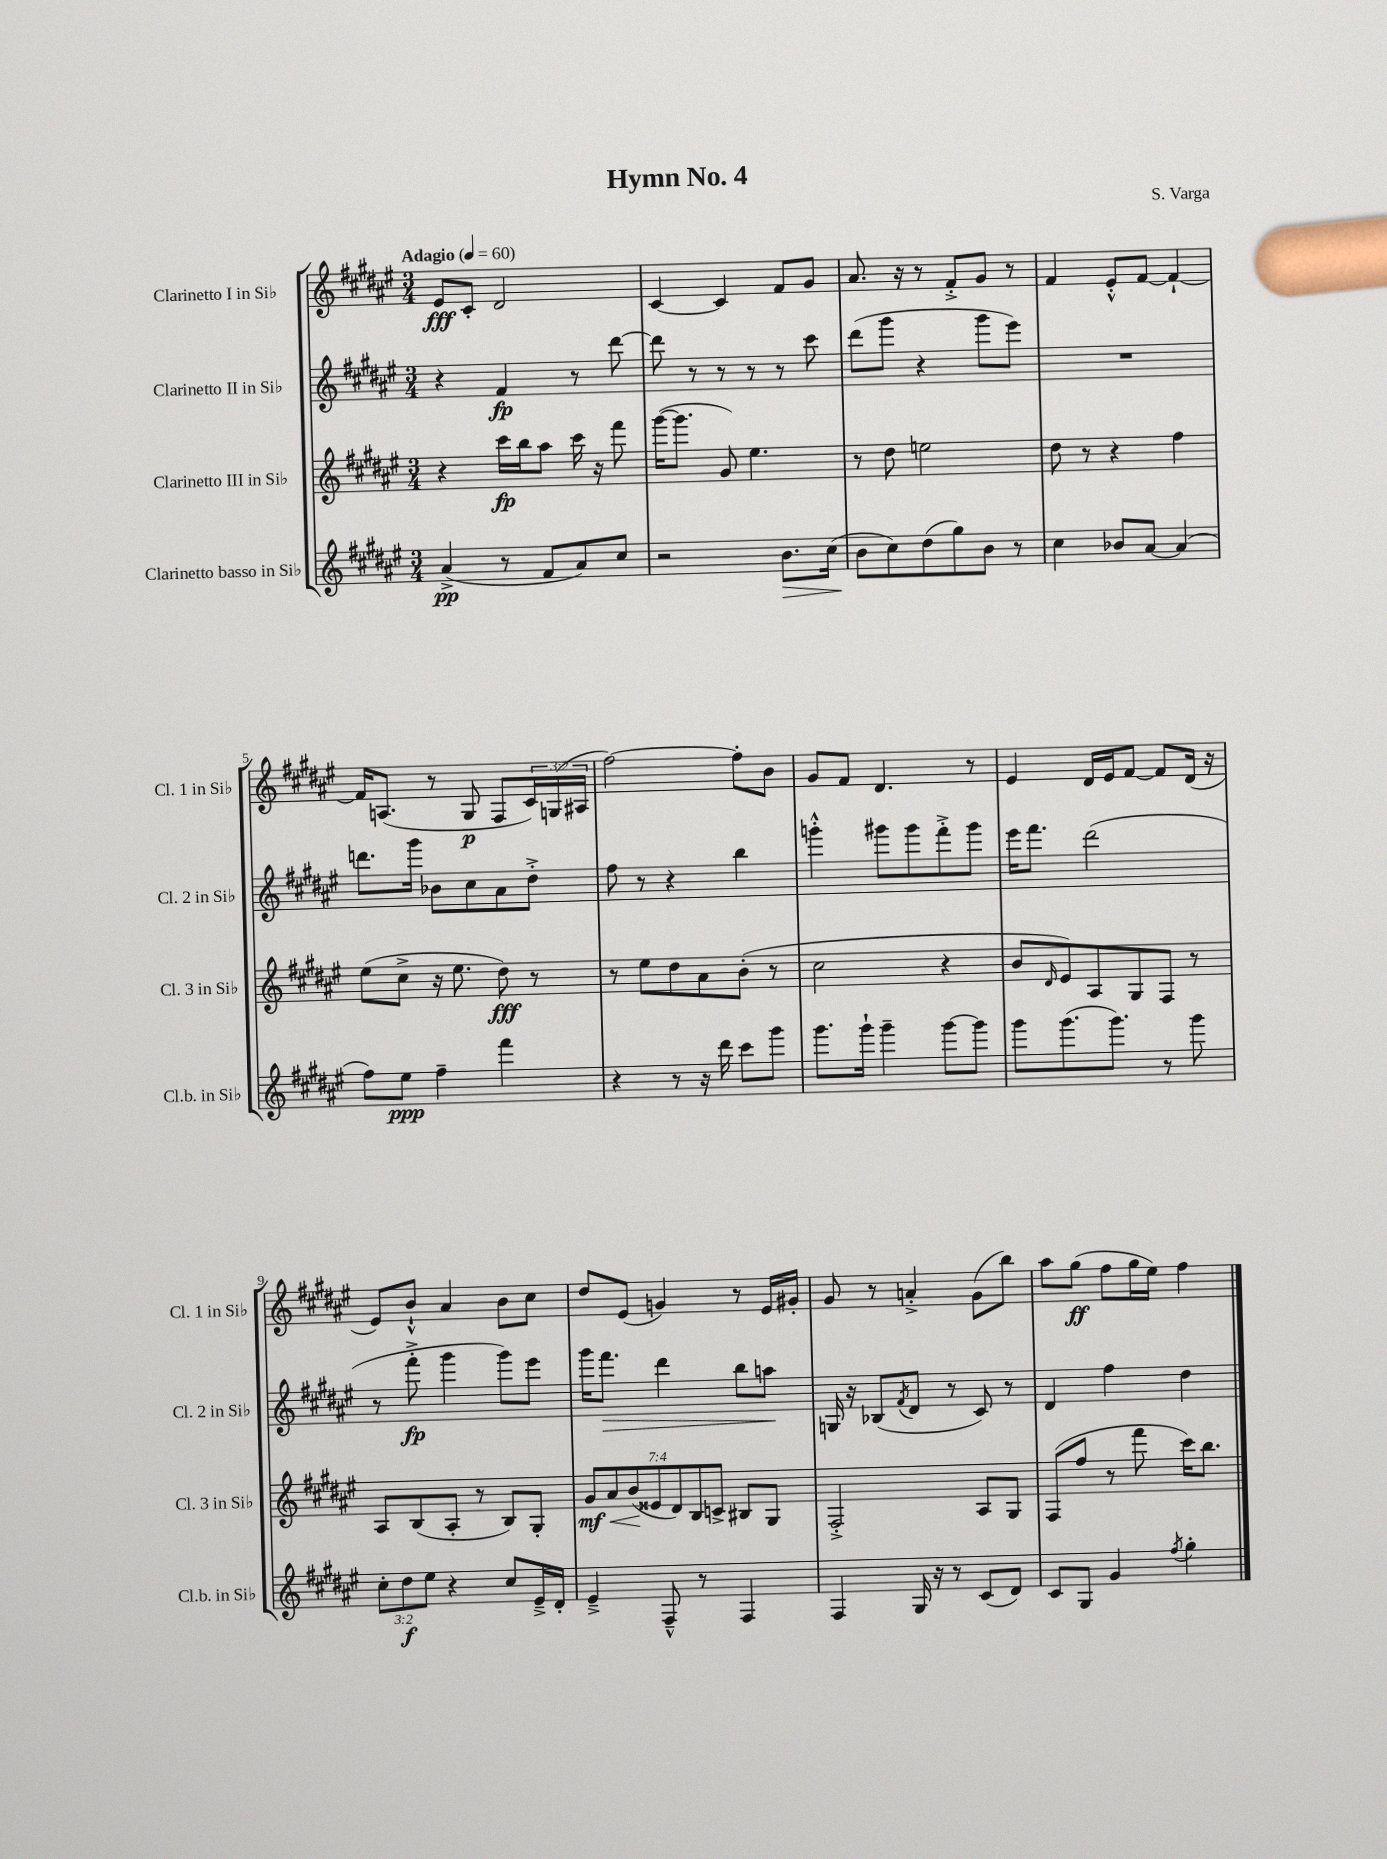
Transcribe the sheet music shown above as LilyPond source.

\header { title = "Hymn No. 4" composer = "S. Varga" }
<<
\new StaffGroup <<
\new Staff = "s0" \with { instrumentName = "Clarinetto I in Sib" shortInstrumentName = "Cl. 1 in Sib" } {
    \clef treble \key fis \major \numericTimeSignature \time 3/4 \override Staff.TupletNumber.text = #tuplet-number::calc-fraction-text \tempo "Adagio" 4 = 60
    eis'8\fff cis'8-. dis'2 |
    cis'4~ cis'4 fis'8 gis'8 |
    ais'8. r16 r8 fis'8-.-> gis'8 r8 |
    fis'4 eis'8-.-^ fis'8~ fis'4~-! |
    fis'16 a8.( r8 gis8\p fis8 \tuplet 3/2 { cis'16) g16( ais16 } |
    fis''2~) fis''8-. b'8 |
    gis'8 fis'8 dis'4. r8 |
    eis'4 dis'16 eis'16 fis'8~ fis'8 dis'16( r16 |
    eis'8) b'8-!-^ ais'4 b'8 cis''8 |
    dis''8 eis'8( g'4) r8 eis'16 gis'16-. |
    gis'8 r8 a'4-.-> gis'8( b''8) |
    ais''8 gis''8\ff( fis''8 gis''16 eis''16) fis''4 \bar "|." |
}
\new Staff = "s1" \with { instrumentName = "Clarinetto II in Sib" shortInstrumentName = "Cl. 2 in Sib" } {
    \clef treble \key fis \major \numericTimeSignature \time 3/4
    r4 fis'4\fp r8 dis'''8~ |
    dis'''8 r8 r8 r8 r8 cis'''8 |
    dis'''8( gis'''8 r4 gis'''8 eis'''8) |
    R2. |
    d'''8. gis'''16 bes'8 cis''8 ais'8 dis''8-.-> |
    fis''8 r8 r4 b''4 |
    g'''4-.-^ gis'''8 gis'''8 fis'''8-.-> gis'''8 |
    eis'''16 fis'''8. dis'''2( |
    r8 fis'''8-.->\fp gis'''4 gis'''8) eis'''8 |
    gis'''16 fis'''8.\> dis'''4 b''8 a''8\! |
    g16 r16 bes8( \acciaccatura { fis'8 } dis'8 r8 cis'8) r8 |
    dis'4 fis''4 dis''4 \bar "|." |
}
\new Staff = "s2" \with { instrumentName = "Clarinetto III in Sib" shortInstrumentName = "Cl. 3 in Sib" } {
    \clef treble \key fis \major \numericTimeSignature \time 3/4 \override Staff.TupletNumber.text = #tuplet-number::calc-fraction-text
    r4 cis'''16\fp b''16 ais''8 cis'''16 r16 fis'''8 |
    gis'''16~( gis'''8. gis'8) eis''4. |
    r8 dis''8 e''2 |
    dis''8 r8 r4 fis''4 |
    eis''8( cis''8-> r16 eis''8. dis''8\fff) r8 |
    r8 eis''8 dis''8 ais'8 b'8-.( r8 |
    cis''2 r4 |
    b'8 \grace { dis'16 } eis'8) ais8 gis8 fis8 r8 |
    ais8 b8( ais8-. r8 b8) gis8-. |
    \tuplet 7/4 { gis'8\mf\< ais'8 b'8\!( eisis'8 dis'8) b8 c'8-> } bis8 gis8 |
    fis2-.-> ais8 gis8 |
    fis8( fis''8 r8 fis'''8 cis'''16) b''8. \bar "|." |
}
\new Staff = "s3" \with { instrumentName = "Clarinetto basso in Sib" shortInstrumentName = "Cl.b. in Sib" } {
    \clef treble \key fis \major \numericTimeSignature \time 3/4 \override Staff.TupletNumber.text = #tuplet-number::calc-fraction-text
    ais'4->\pp( r8 fis'8 ais'8) cis''8 |
    r2 b'8.\> cis''16( |
    b'8\! cis''8) dis''8( gis''8) b'8 r8 |
    cis''4 bes'8 ais'8~ ais'4( |
    fis''8) eis''8\ppp fis''4-- fis'''4 |
    r4 r8 r16 dis'''16 cis'''8 gis'''8 |
    gis'''8. gis'''16-! gis'''4-- gis'''8~ gis'''8 |
    gis'''8 gis'''8.( gis'''8.) r8 gis'''8 |
    \tuplet 3/2 { cis''8-. dis''8\f eis''8 } r4 cis''8 eis'16---> dis'16-. |
    eis'4---> fis8---^ r8 fis4 |
    fis4 gis16 r16 r8 cis'8( dis'8) |
    cis'8 gis8 gis'4 \acciaccatura { fis''8 } gis''4-. \bar "|." |
}
>>
>>
